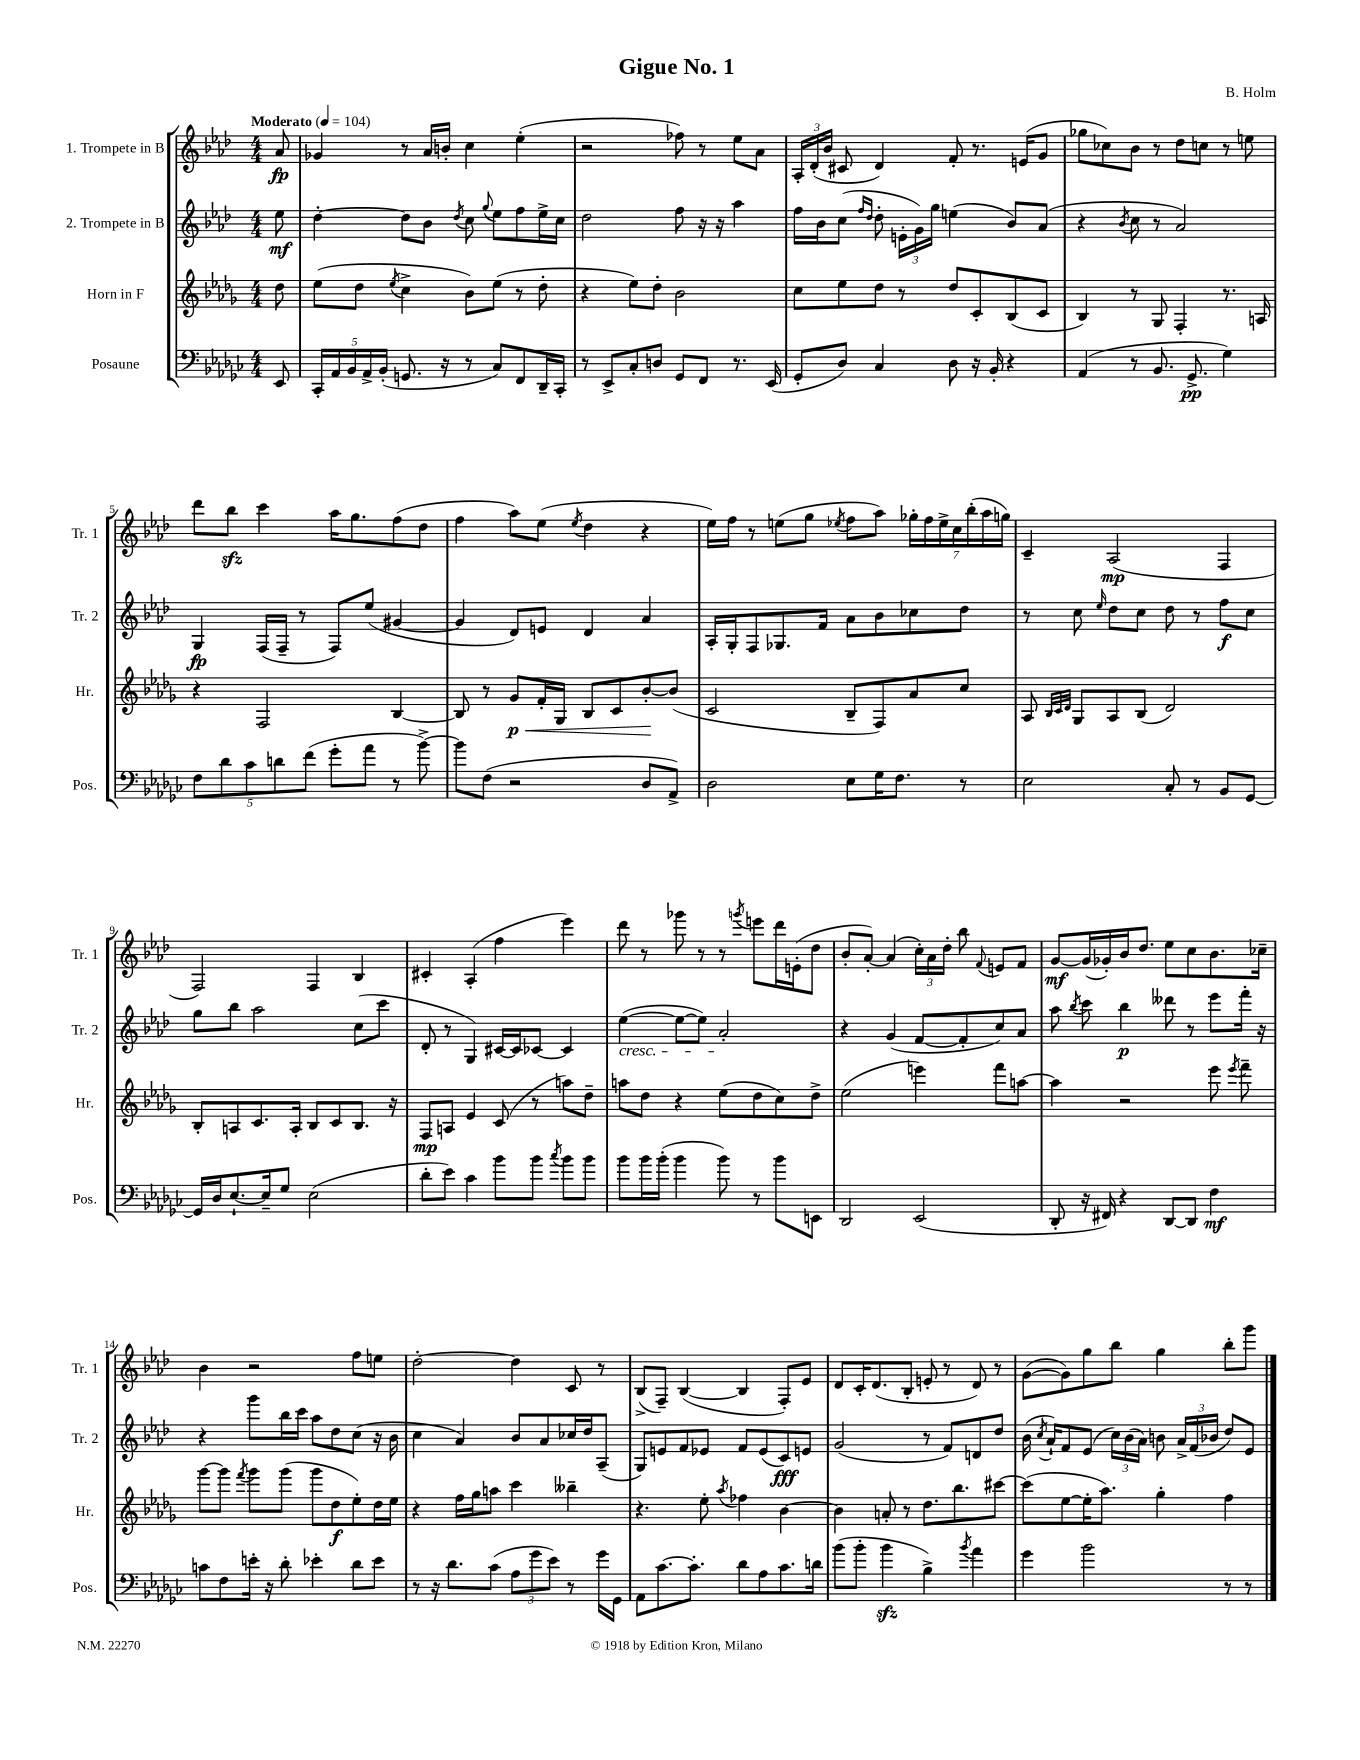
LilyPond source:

\header { title = "Gigue No. 1" composer = "B. Holm" }
<<
\new StaffGroup <<
\new Staff = "s0" \with { instrumentName = "1. Trompete in B" shortInstrumentName = "Tr. 1" } {
    \clef treble \key aes \major \numericTimeSignature \time 4/4 \partial 8 \tempo "Moderato" 4 = 104
    \autoBeamOff aes'8\fp |
    ges'4 r8 aes'16[ b'16]-. c''4 ees''4-.( |
    r2 fes''8) r8 ees''8[ aes'8] |
    \tuplet 3/2 { aes16[-. des'16-.( bes'16] } cis'8 des'4) f'8-. r8. e'16[( g'8] |
    ges''8[ ces''8) bes'8] r8 des''8[ c''8] r8 e''8 |
    des'''8[ bes''8]\sfz c'''4 aes''16[ g''8. f''8( des''8] |
    f''4 aes''8[) ees''8]( \acciaccatura { ees''8 } des''4 r4 |
    ees''16[) f''16] r8 e''8[( g''8] \acciaccatura { ees''8 } f''8[ aes''8]) \tuplet 7/4 { ges''16[-. f''16 ees''16-> c''16 bes''16-.( aes''16 g''16]) } |
    c'4-- aes2\mp( f4 |
    f2) f4 bes4 |
    cis'4-. aes4-.( f''4 ees'''4) |
    des'''8 r8 ges'''8 r8 r8 \acciaccatura { g'''8 } e'''8[ des'''16 e'16-.( des''8] |
    bes'8[-. aes'8]~-.) aes'4( \tuplet 3/2 { c''16[-.) aes'16 des''16]-. } bes''8 \appoggiatura { f'8 } e'8[ f'8] |
    g'8[~\mf g'16( ges'16-.) bes'16 des''8.] ees''8[ c''8 bes'8. ces''16]-- |
    bes'4 r2 f''8[ e''8] |
    des''2~-. des''4 c'8 r8 |
    bes8[->( f8]--) bes4~( bes4 f8[-.) ees'8] |
    des'8[ c'16-. des'8.( bes8]-. e'8-. r8 des'8) r8 |
    g'8[~( g'8) g''8 bes''8] g''4 bes''8[-. g'''8] \bar "|." |
}
\new Staff = "s1" \with { instrumentName = "2. Trompete in B" shortInstrumentName = "Tr. 2" } {
    \clef treble \key aes \major \numericTimeSignature \time 4/4 \partial 8
    \autoBeamOff ees''8\mf |
    des''4~-. des''8[ bes'8] \acciaccatura { des''8 } c''8 \appoggiatura { g''8 } ees''8[ f''8 ees''16-> c''16] |
    des''2 f''8 r16 r16 aes''4 |
    f''16[ bes'16 c''8]( \grace { f''16[ des''16] } des''8-. \tuplet 3/2 { e'16[-. g'16) g''16] } e''4( bes'8[) aes'8]( |
    r4 \acciaccatura { bes'8 } c''8 r8 aes'2) |
    g4\fp f16[( f16]-- r8 f8[) ees''8]( gis'4~ |
    gis'4 des'8[) e'8] des'4 aes'4 |
    aes16[-. g16-. f8 ges8. f'16] aes'8[ bes'8 ces''8 des''8] |
    r8 c''8 \grace { ees''16 } des''8[ c''8] des''8 r8 f''8[\f c''8] |
    g''8[ bes''8] aes''2 c''8[( c'''8] |
    des'8-. r8 g4) cis'16[~ cis'16 ces'8]~ ces'4 |
    ees''4~\cresc( ees''8[~ ees''8]) aes'2-.\! |
    r4 g'4( f'8[~ f'8-. c''8) aes'8] |
    aes''8 \acciaccatura { bes''8 } c'''8 bes''4\p deses'''8 r8 ees'''8[ f'''16]-. r16 |
    r4 g'''8[ bes''16 c'''16] aes''8[ des''8 c''8]( r16 bes'16 |
    c''4 aes'4) bes'8[ aes'8 ces''16 des''16 aes8]--( |
    g8[) e'8 f'8 ees'8] f'8[ ees'8( c'8\fff) e'8] |
    g'2( r8 f'8[) d'8 des''8] |
    bes'16( \acciaccatura { c''8 } aes'16[-!) f'8 ees'8]( \tuplet 3/2 { c''16[) bes'16( aes'16]) } b'8 \tuplet 3/2 { aes'16[-> f'16( bes'16] } des''8[) ees'8] \bar "|." |
}
\new Staff = "s2" \with { instrumentName = "Horn in F" shortInstrumentName = "Hr." } {
    \clef treble \key des \major \numericTimeSignature \time 4/4 \partial 8
    \autoBeamOff des''8 |
    ees''8[( des''8] \acciaccatura { ees''8 } c''4-> bes'8[) ees''8]( r8 des''8-. |
    r4 ees''8[) des''8]-. bes'2 |
    c''8[ ees''8 des''8] r8 des''8[ c'8-. bes8( c'8] |
    bes4) r8 ges8 f4-. r8. a16 |
    r4 f2 bes4~ |
    bes8 r8 ges'8[\p\< f'16-. ges16] bes8[ c'8 bes'8~-.\! bes'8]( |
    c'2 bes8[-- f8) aes'8 c''8] |
    aes8 \grace { bes32[ c'32 des'32] } ges8[ aes8 bes8]( des'2) |
    bes8[-. a8 c'8. a16]-. bes8[ c'8 bes8.] r16 |
    f8[\mp a8] ees'4 c'8( r8 a''8[) des''8]-- |
    a''8[ des''8] r4 ees''8[( des''8 c''8) des''8]-> |
    ees''2( e'''4) f'''8[ a''8]~ |
    a''4 r2 ees'''8 \acciaccatura { ees'''8 } f'''8-- |
    ges'''8[~ ges'''8] \acciaccatura { f'''8 } ges'''8[ ges'''8]( ges'''8[ des''8\f ees''8-.) des''16 ees''16] |
    r4 f''16[ ges''16 a''8] c'''4 beses''4-- |
    r4. ees''8-. \acciaccatura { aes''8 } fes''4 bes'4~ |
    bes'4 a'8-. r8 des''8.[ bes''8. cis'''8]~ |
    cis'''8[( ees''8~ ees''16-. aes''8.]) ges''4-. f''4 \bar "|." |
}
\new Staff = "s3" \with { instrumentName = "Posaune" shortInstrumentName = "Pos." } {
    \clef bass \key ges \major \numericTimeSignature \time 4/4 \partial 8
    \autoBeamOff ees,8 |
    \tuplet 5/4 { ces,16[-. aes,16 bes,16 aes,16-> bes,16]-.( } g,8. r16 r8 ces8[) f,8 des,16-- ces,16]-. |
    r8 ees,8[-> ces8-. d8] ges,8[ f,8] r8. ees,16( |
    ges,8[-. des8]) ces4 des8 r16 bes,16-. r4 |
    aes,4( r8 bes,8. ges,8.->\pp ges4) |
    \tuplet 5/4 { f8[ des'8 ces'8 d'8 f'8]( } ges'8[-. aes'8] r8 bes'8~->) |
    bes'8[ f8]( r2 des8[ aes,8]->) |
    des2 ees8[ ges16 f8.] r8 |
    ees2 ces8-. r8 bes,8[ ges,8]~ |
    ges,16[ des16 ees8.~-! ees16-- ges8] ees2( |
    des'8[-. ees'8]) ces'4 bes'8[ bes'8] \acciaccatura { ces''8 } bes'8[ bes'8] |
    bes'8[ bes'16 bes'16]-.( bes'4 bes'8) r8 bes'8[ e,8] |
    des,2 ees,2( |
    des,8-. r16 fis,16) r4 des,8[~ des,8] f4\mf |
    c'8[ f8 e'16]-. r16 des'8-. ees'4-. des'8[ ees'8] |
    r8 r16 des'8.[ ces'8]( \tuplet 3/2 { aes8[ ges'8 ees'8]) } r8 ges'16[ ges,16] |
    aes,8[ ces'8.~ ces'8.]-. des'8[ aes8 ces'8. d'16] |
    bes'8[( bes'8]-. bes'4\sfz bes4->) \acciaccatura { bes'8 } aes'4 |
    ges'4 bes'2 r8 r8 \bar "|." |
}
>>
>>
